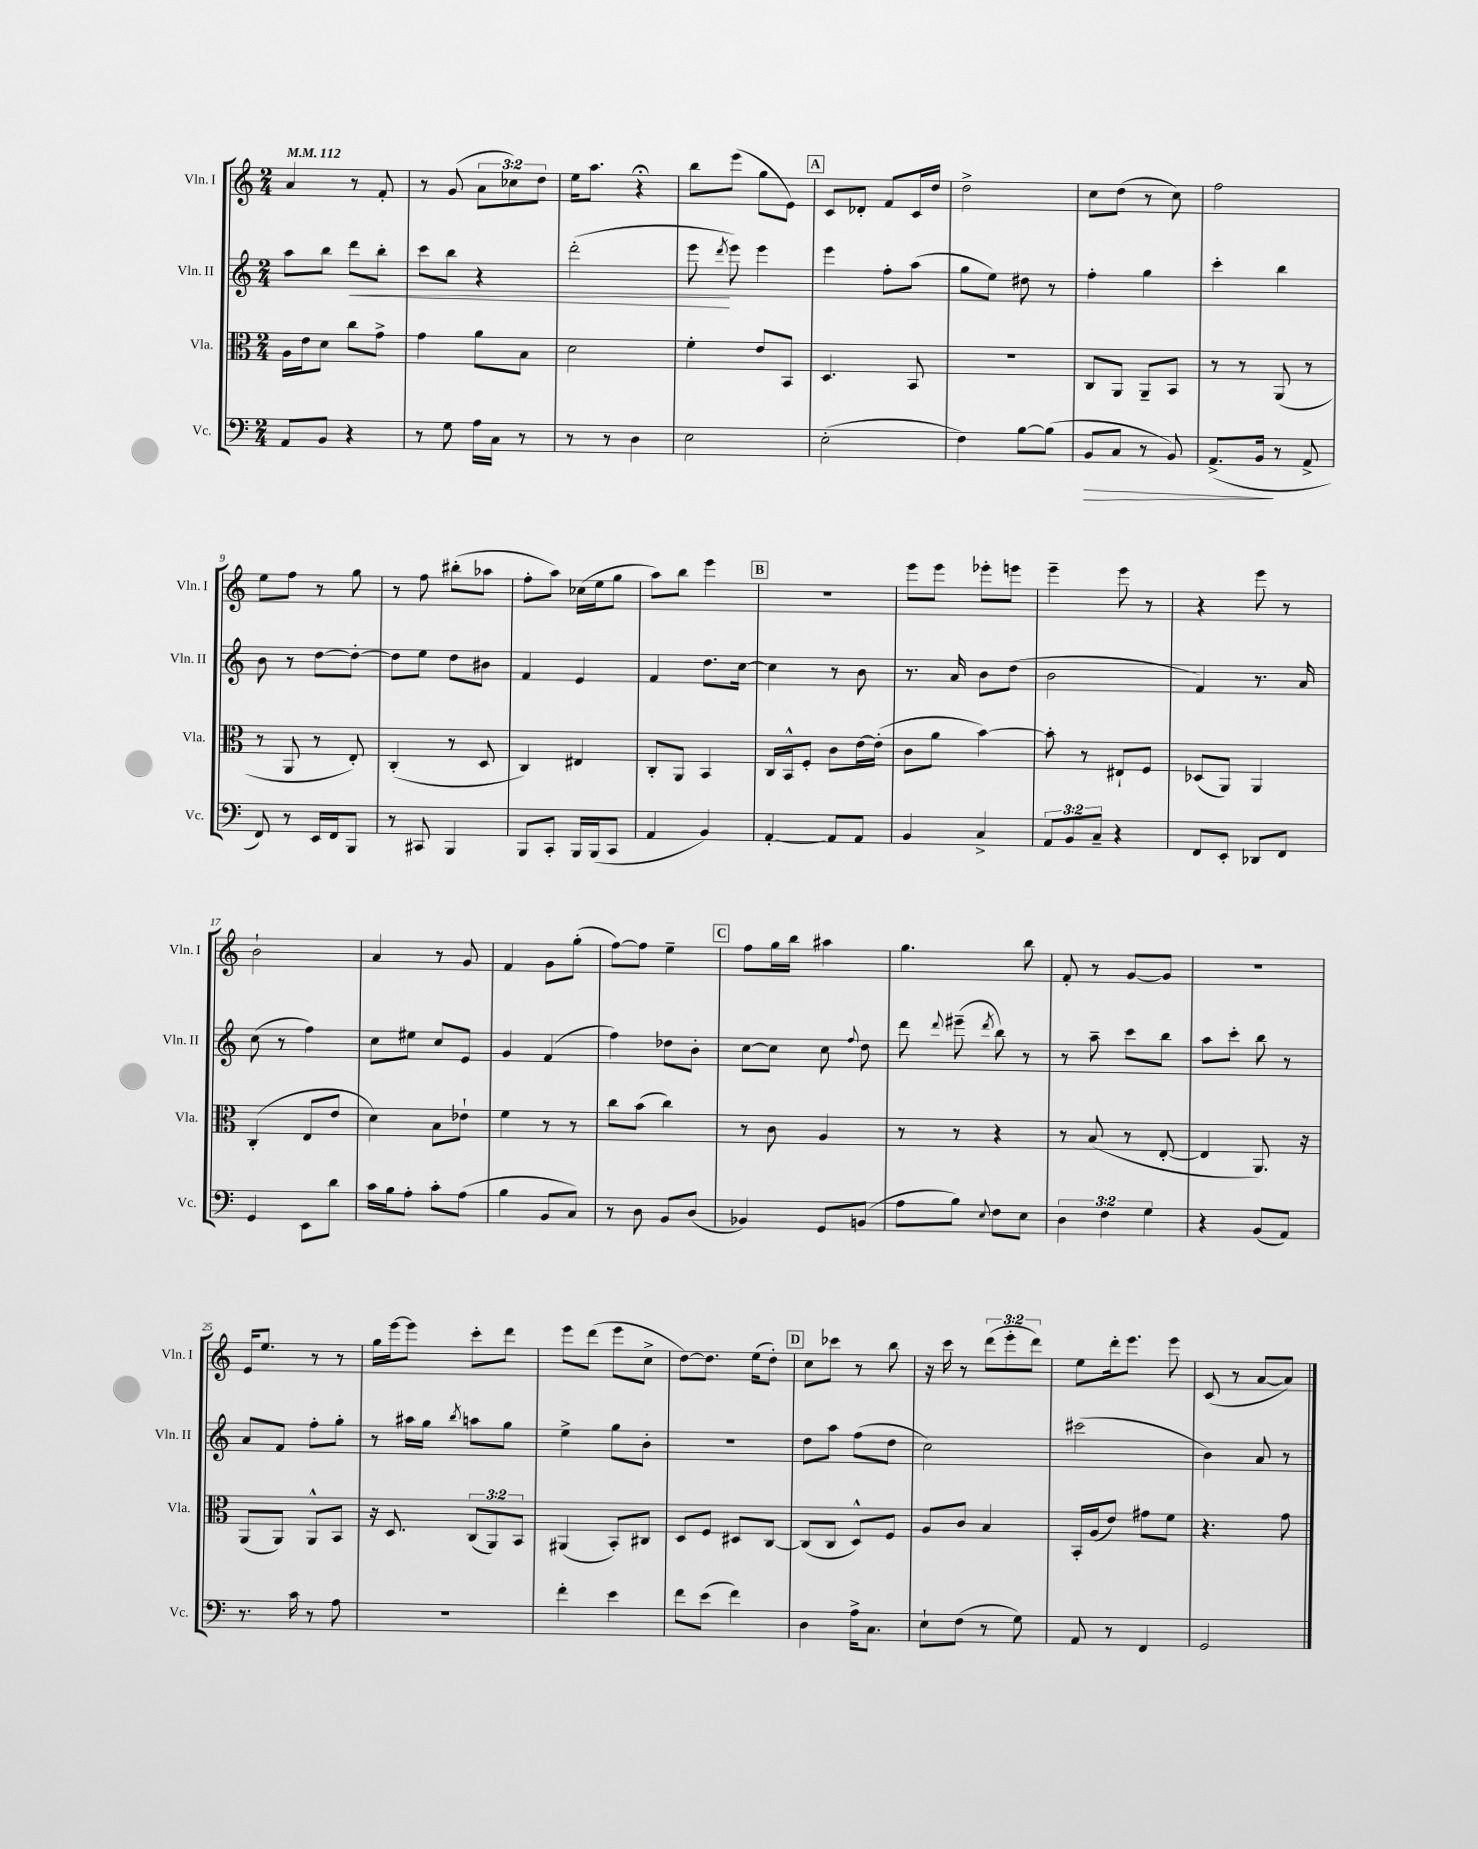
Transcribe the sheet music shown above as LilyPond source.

<<
\new StaffGroup <<
\new Staff = "s0" \with { instrumentName = "Vln. I" shortInstrumentName = "Vln. I" } {
    \clef treble \key c \major \numericTimeSignature \time 2/4 \override Staff.TupletNumber.text = #tuplet-number::calc-fraction-text \tempo 4 = 112
    \autoBeamOff a'4 r8 f'8-. |
    r8 g'8( \tuplet 3/2 { a'8[ ces''8) d''8] } |
    e''16[ a''8.] r4\fermata |
    b''8[ e'''8]( g''8[ e'8]) |
    \mark \markup { \box "A" } c'8[ des'8]-. f'8[ c'16 d''16] |
    d''2-> |
    c''8[ d''8]( r8 c''8) |
    f''2 |
    e''8[ f''8] r8 g''8 |
    r8 f''8 bis''8[-.( aes''8] |
    f''8[-. a''8]) ces''16[( e''16 g''8] |
    a''8[) b''8] e'''4 |
    \mark \markup { \box "B" } R2 |
    e'''8[ e'''8] ees'''8[-. e'''8] |
    e'''4-- e'''8 r8 |
    r4 e'''8 r8 |
    b'2-! |
    a'4 r8 g'8 |
    f'4 g'8[ g''8]-.( |
    f''8[~) f''8] e''4-- |
    \mark \markup { \box "C" } f''8[ g''16 b''16] ais''4 |
    g''4. b''8 |
    f'8-. r8 g'8[~ g'8] |
    r2 |
    e'16[ e''8.] r8 r8 |
    g''16[ e'''16~ e'''8] c'''8[-. d'''8] |
    e'''8[ d'''8]( e'''8[ c''8]-> |
    d''8[~) d''8.] e''16[( d''8]-.) |
    \mark \markup { \box "D" } c''8[ ces'''8] r8 b''8 |
    r16 c'''16 r8 \tuplet 3/2 { d'''8[( e'''8-. d'''8]) } |
    e''8[ d'''16-. e'''8.] e'''8 |
    c'8( r8 a'8[~ a'8]) \bar "|." |
}
\new Staff = "s1" \with { instrumentName = "Vln. II" shortInstrumentName = "Vln. II" } {
    \clef treble \key c \major \numericTimeSignature \time 2/4
    \autoBeamOff a''8[ b''8] d'''8[\< b''8]-. |
    c'''8[ b''8] r4 |
    d'''2-.( |
    e'''8\! \acciaccatura { d'''8 } e'''8) e'''4 |
    \mark \markup { \box "A" } e'''4 f''8[-. a''8]( |
    g''8[ e''8]) dis''8 r8 |
    f''4-. g''4 |
    c'''4-. b''4 |
    b'8 r8 d''8[~ d''8]~-. |
    d''8[ e''8] d''8[ bis'8] |
    f'4 e'4 |
    f'4 d''8.[ c''16]~ |
    \mark \markup { \box "B" } c''4 r8 b'8 |
    r8. a'16 b'8[ d''8]( |
    b'2 |
    f'4) r8. a'16 |
    c''8( r8 f''4) |
    c''8[ eis''8] c''8[ e'8] |
    g'4 f'4( |
    f''4) des''8[ b'8]-. |
    \mark \markup { \box "C" } c''8[~ c''8] c''8 \appoggiatura { f''8 } d''8 |
    d'''8 \appoggiatura { d'''8 } eis'''8--( \acciaccatura { d'''8 } b''8) r8 |
    r8 a''8-- c'''8[ b''8] |
    a''8[ c'''8]-. b''8 r8 |
    a'8[ f'8] f''8[-. g''8]-. |
    r8 ais''16[ g''16] \acciaccatura { b''8 } a''8[ g''8] |
    e''4-> g''8[ b'8]-. |
    R2 |
    \mark \markup { \box "D" } d''8[ a''8] f''8[( d''8] |
    c''2) |
    cis'''2( |
    b'4) a'8 r8 \bar "|." |
}
\new Staff = "s2" \with { instrumentName = "Vla." shortInstrumentName = "Vla." } {
    \clef alto \key c \major \numericTimeSignature \time 2/4 \override Staff.TupletNumber.text = #tuplet-number::calc-fraction-text
    \autoBeamOff a16[ e'16 d'8] c''8[ g'8]-> |
    g'4 a'8[ b8] |
    d'2 |
    f'4-. e'8[ b,8] |
    \mark \markup { \box "A" } d4. b,8 |
    r2 |
    c8[ a,8] a,8[-- b,8] |
    r8 r8 a,8( r8 |
    r8 a,8 r8 e8-.) |
    c4-.( r8 d8 |
    c4) eis4 |
    c8[-. a,8] b,4 |
    \mark \markup { \box "B" } c16[ b,16-^ f8]-. c'8[ e'16~ e'16]-.( |
    c'8[ a'8] b'4~) |
    b'8-. r8 eis8[-! f8] |
    des8[( a,8]) a,4 |
    c4-.( e8[ e'8] |
    d'4) b8[ ees'8]-! |
    f'4 r8 r8 |
    c''8[ b'8]( c''4) |
    \mark \markup { \box "C" } r8 c'8 a4 |
    r8 r8 r4 |
    r8 b8( r8 e8~-. |
    e4 a,8.) r16 |
    a,8[( a,8]) a,8[-^ b,8] |
    r16 d8. \tuplet 3/2 { c8[( a,8) b,8] } |
    ais,4( b,8[-.) cis8] |
    d8[ f8] dis8[ c8]~ |
    \mark \markup { \box "D" } c8[( c8] d8[-^) f8] |
    a8[ c'8] b4 |
    b,16[-. a16( e'8]) gis'8[ f'8] |
    r4. g'8 \bar "|." |
}
\new Staff = "s3" \with { instrumentName = "Vc." shortInstrumentName = "Vc." } {
    \clef bass \key c \major \numericTimeSignature \time 2/4 \override Staff.TupletNumber.text = #tuplet-number::calc-fraction-text
    \autoBeamOff a,8[ b,8] r4 |
    r8 g8 a16[ c16] r8 |
    r8 r8 d4 |
    e2 |
    \mark \markup { \box "A" } e2-.( |
    f4) b8[~ b8]( |
    b,8[\> c8] r8 b,8) |
    a,8.[->( b,16]\! r8 a,8-> |
    f,8) r8 e,16[ f,16 b,,8] |
    r8 cis,8 b,,4 |
    b,,8[ c,8]-. b,,16[ b,,16( c,8] |
    a,4 b,4) |
    \mark \markup { \box "B" } a,4~-. a,8[ a,8] |
    b,4 c4-> |
    \tuplet 3/2 { a,8[ b,8 c8]-- } r4 |
    f,8[ e,8]-. des,8[ f,8] |
    g,4 e,8[ d'8] |
    c'16[ b16 a8]-. c'8[-. a8]( |
    b4 b,8[ c8]) |
    r8 d8 b,8[ d8]( |
    \mark \markup { \box "C" } bes,4) g,8[ b,8]( |
    a8[ b8]) \appoggiatura { e8 } f8[ e8] |
    \tuplet 3/2 { d4 f4 g4 } |
    r4 b,8[( a,8]) |
    r8. c'16 r8 a8 |
    R2 |
    f'4-. e'4 |
    f'8[ e'8]( f'4) |
    \mark \markup { \box "D" } d4 a16[-> c8.] |
    e8[-! f8]( r8 g8) |
    a,8 r8 f,4 |
    g,2 \bar "|." |
}
>>
>>
